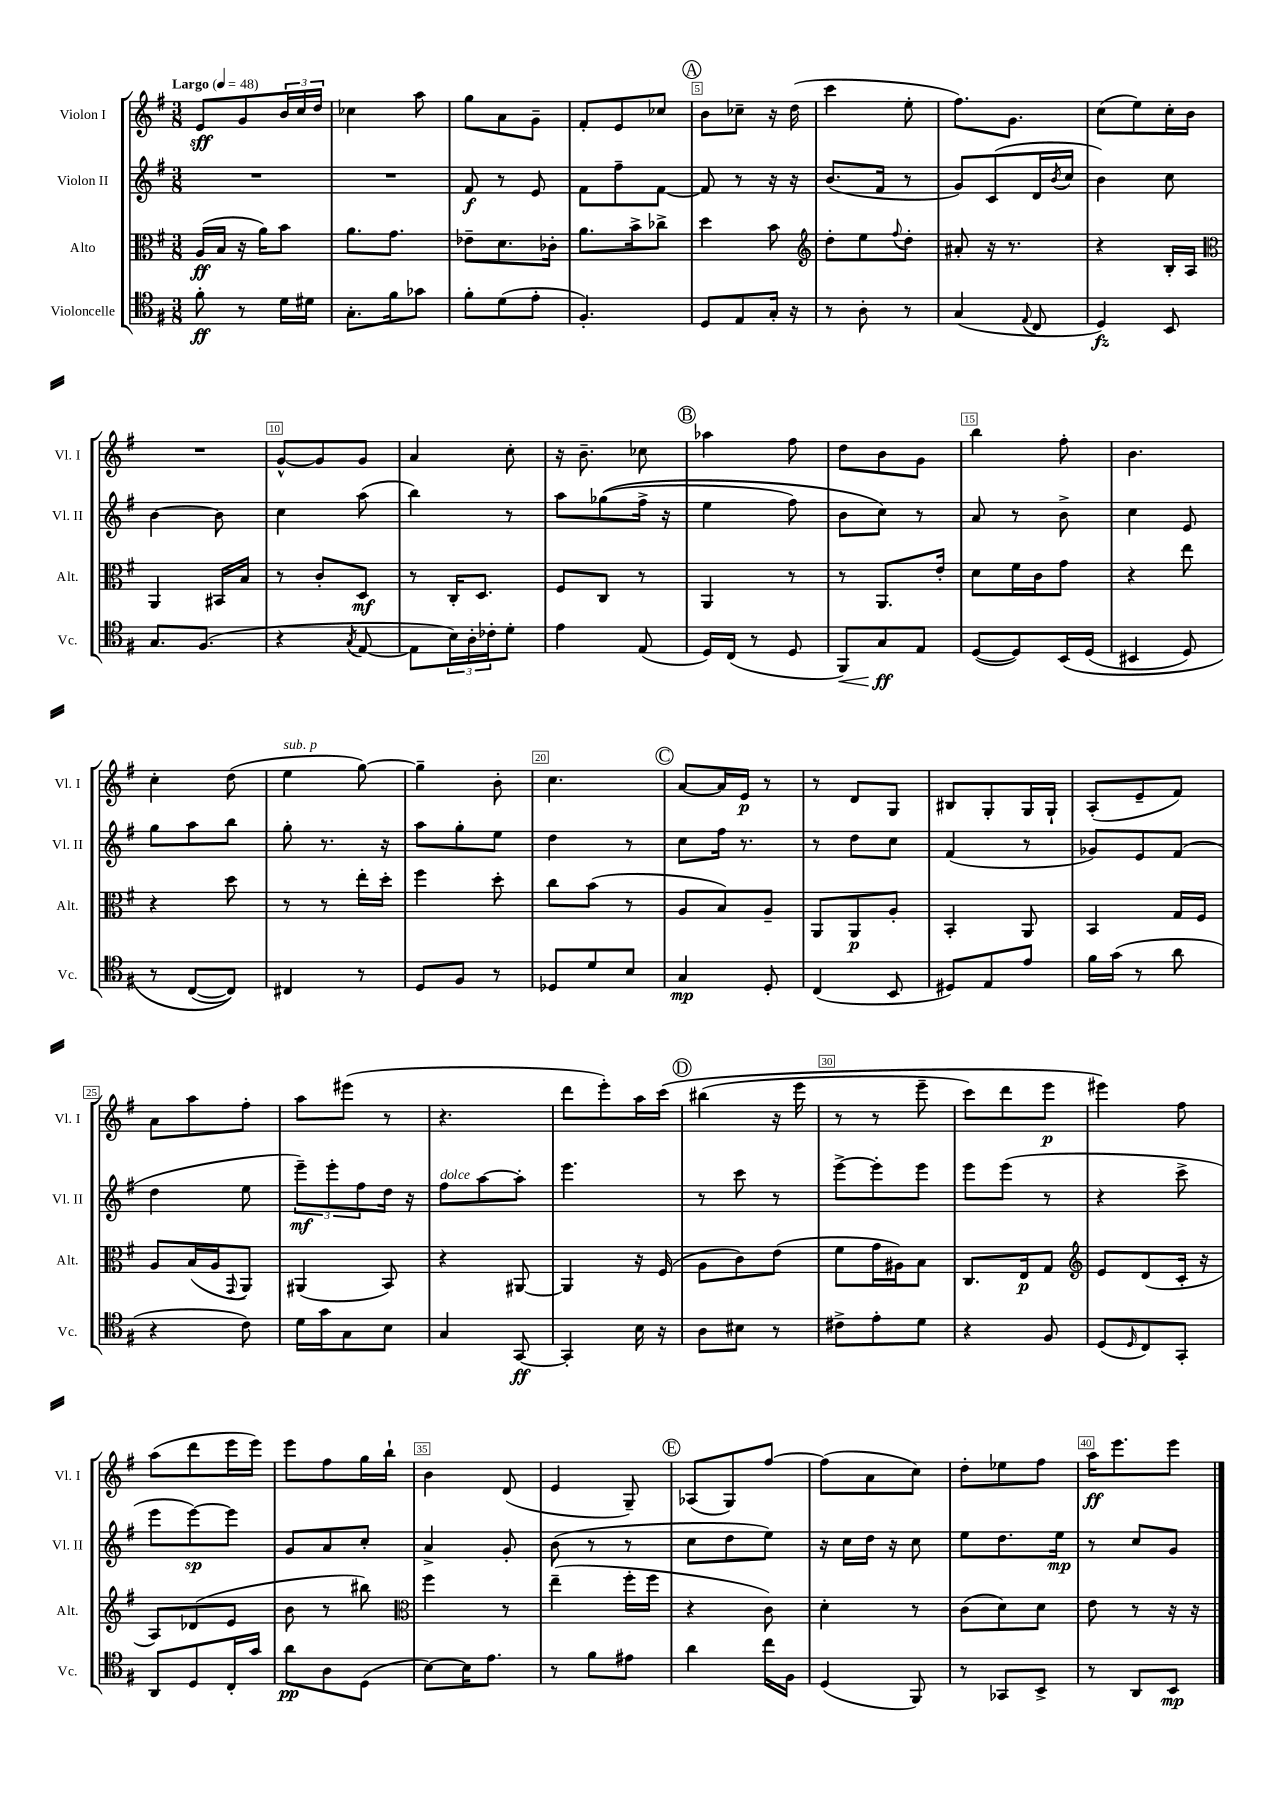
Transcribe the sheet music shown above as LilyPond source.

<<
\new StaffGroup <<
\new Staff = "s0" \with { instrumentName = "Violon I" shortInstrumentName = "Vl. I" } {
    \clef treble \key g \major \numericTimeSignature \time 3/8 \tempo "Largo" 4 = 48
    e'8\sff g'8 \tuplet 3/2 { b'16 c''16 d''16 } |
    ces''4 a''8 |
    g''8 a'8 g'8-- |
    fis'8-. e'8 ces''8 |
    \mark \markup { \circle "A" } b'8 ces''8-- r16 d''16( |
    c'''4 e''8-. |
    fis''8.) g'8. |
    c''8( e''8) c''16-. b'16 |
    R4. |
    g'8~-^ g'8 g'8 |
    a'4 c''8-. |
    r16 b'8.-- ces''8 |
    \mark \markup { \circle "B" } aes''4 fis''8 |
    d''8 b'8 g'8 |
    b''4 fis''8-. |
    b'4. |
    c''4-. d''8( |
    e''4^\markup { \italic "sub. p" } g''8~) |
    g''4-- b'8-. |
    c''4. |
    \mark \markup { \circle "C" } a'8~ a'16 e'16\p r8 |
    r8 d'8 g8 |
    bis8 g8-. g16 g16-! |
    a8-.( e'8-- fis'8) |
    a'8 a''8 fis''8-. |
    a''8 eis'''8( r8 |
    r4. |
    d'''8 e'''8-.) a''16 c'''16\( |
    \mark \markup { \circle "D" } bis''4( r16 e'''16 |
    r8 r8 e'''8-- |
    c'''8) d'''8 e'''8\p |
    eis'''4\) fis''8 |
    a''8( d'''8 e'''16 e'''16) |
    e'''8 fis''8 g''16 b''16-! |
    b'4 d'8( |
    e'4 g8--) |
    \mark \markup { \circle "E" } aes8( g8) fis''8~ |
    fis''8( a'8 c''8) |
    d''8-. ees''8 fis''8 |
    a''16\ff e'''8. e'''8 \bar "|." |
}
\new Staff = "s1" \with { instrumentName = "Violon II" shortInstrumentName = "Vl. II" } {
    \clef treble \key g \major \numericTimeSignature \time 3/8
    R4. |
    R4. |
    fis'8\f r8 e'8 |
    fis'8 fis''8-- fis'8~ |
    \mark \markup { \circle "A" } fis'8 r8 r16 r16 |
    b'8.( fis'16 r8 |
    g'8) c'8( d'16 \acciaccatura { b'8 } c''16 |
    b'4) c''8 |
    b'4~ b'8 |
    c''4 a''8( |
    b''4) r8 |
    a''8 ges''8(\( fis''16-> r16 |
    \mark \markup { \circle "B" } e''4 fis''8) |
    b'8 c''8\) r8 |
    a'8 r8 b'8-> |
    c''4 e'8 |
    g''8 a''8 b''8 |
    g''8-. r8. r16 |
    a''8 g''8-. e''8 |
    d''4 r8 |
    \mark \markup { \circle "C" } c''8 fis''16 r8. |
    r8 d''8 c''8 |
    fis'4( r8 |
    ges'8) e'8 fis'8( |
    d''4 e''8 |
    \tuplet 3/2 { e'''8--\mf) e'''8-. fis''8 } d''16 r16 |
    fis''8^\markup { \italic "dolce" } a''8~ a''8-. |
    e'''4. |
    \mark \markup { \circle "D" } r8 c'''8 r8 |
    e'''8~-> e'''8-. e'''8 |
    e'''8 e'''8( r8 |
    r4 c'''8-> |
    e'''8 e'''8~\sp) e'''8 |
    g'8 a'8 c''8-. |
    a'4-> g'8-. |
    b'8( r8 r8 |
    \mark \markup { \circle "E" } c''8 d''8 e''8) |
    r16 c''16 d''16 r16 c''8 |
    e''8 d''8. e''16\mp |
    r8 c''8 g'8 \bar "|." |
}
\new Staff = "s2" \with { instrumentName = "Alto" shortInstrumentName = "Alt." } {
    \clef alto \key g \major \numericTimeSignature \time 3/8
    a16\ff( b16 r16 a'16) b'8 |
    a'8. g'8. |
    ees'8-- d'8. ces'16-. |
    a'8. b'16-> ces''8-> |
    \mark \markup { \circle "A" } d''4 b'8 |
    \clef treble d''8-. e''8 \appoggiatura { fis''8 } d''8-. |
    ais'8-. r16 r8. |
    r4 b16-. a16 |
    \clef alto a,4 bis,16 b16 |
    r8 c'8-. d8\mf |
    r8 c16-. d8. |
    fis8 c8 r8 |
    \mark \markup { \circle "B" } a,4 r8 |
    r8 a,8. e'16-. |
    d'8 fis'16 c'16 g'8 |
    r4 e''8 |
    r4 d''8 |
    r8 r8 e''16-. d''16-. |
    fis''4 d''8-. |
    c''8 b'8( r8 |
    \mark \markup { \circle "C" } a8 b8) a8-- |
    a,8 a,8\p a8-. |
    b,4-. a,8 |
    b,4 g16 fis16 |
    a8 b16( a16 \appoggiatura { g,8 } a,8) |
    ais,4( b,8) |
    r4 ais,8~ |
    ais,4 r16 fis16( |
    \mark \markup { \circle "D" } a8 c'8) e'8( |
    fis'8 g'16 ais16) b8 |
    c8. e16\p g8 |
    \clef treble e'8 d'8( c'16-. r16 |
    a8) des'8( e'8 |
    b'8 r8 bis''8) |
    \clef alto fis''4 r8 |
    e''4--( fis''16-. fis''16 |
    \mark \markup { \circle "E" } r4 c'8) |
    d'4-. r8 |
    c'8( d'8) d'8 |
    e'8 r8 r16 r16 \bar "|." |
}
\new Staff = "s3" \with { instrumentName = "Violoncelle" shortInstrumentName = "Vc." } {
    \clef tenor \key g \major \numericTimeSignature \time 3/8
    fis'8-.\ff r8 d'16 dis'16 |
    g8.-. fis'16 ges'8 |
    fis'8-. d'8( e'8-. |
    fis4.-.) |
    \mark \markup { \circle "A" } d8 e8 g16-. r16 |
    r8 a8-. r8 |
    g4( \appoggiatura { e8 } c8 |
    d4\fz) b,8 |
    g8. fis8.( |
    r4 \acciaccatura { g8 } e8~ |
    e8 \tuplet 3/2 { b16) a16-. ces'16-. } d'8-. |
    e'4 e8( |
    \mark \markup { \circle "B" } d16) c16( r8 d8 |
    fis,8\<) g8\ff\! e8 |
    d8~( d8) b,16\( d16( |
    bis,4 d8) |
    r8 c8~( c8)\) |
    cis4 r8 |
    d8 fis8 r8 |
    des8 d'8 b8 |
    \mark \markup { \circle "C" } g4\mp d8-. |
    c4( b,8 |
    dis8) e8 e'8 |
    fis'16 g'16( r8 a'8 |
    r4 c'8) |
    d'16 g'16 g8 b8 |
    g4 g,8~\ff |
    g,4-. b16 r16 |
    \mark \markup { \circle "D" } a8 bis8 r8 |
    cis'8-> e'8-. d'8 |
    r4 fis8 |
    d8( \grace { d16 } c8) g,8-. |
    a,8 d8 c16-. g'16 |
    a'8\pp a8 d8( |
    b8~) b16 e'8. |
    r8 fis'8 eis'8 |
    \mark \markup { \circle "E" } a'4 c''16 fis16 |
    d4( fis,8) |
    r8 ges,8 b,8-> |
    r8 a,8 b,8\mp \bar "|." |
}
>>
>>
\layout { \context { \Score \override BarNumber.break-visibility = ##(#f #t #t) barNumberVisibility = #(every-nth-bar-number-visible 5) \override BarNumber.stencil = #(make-stencil-boxer 0.1 0.3 ly:text-interface::print) } }
